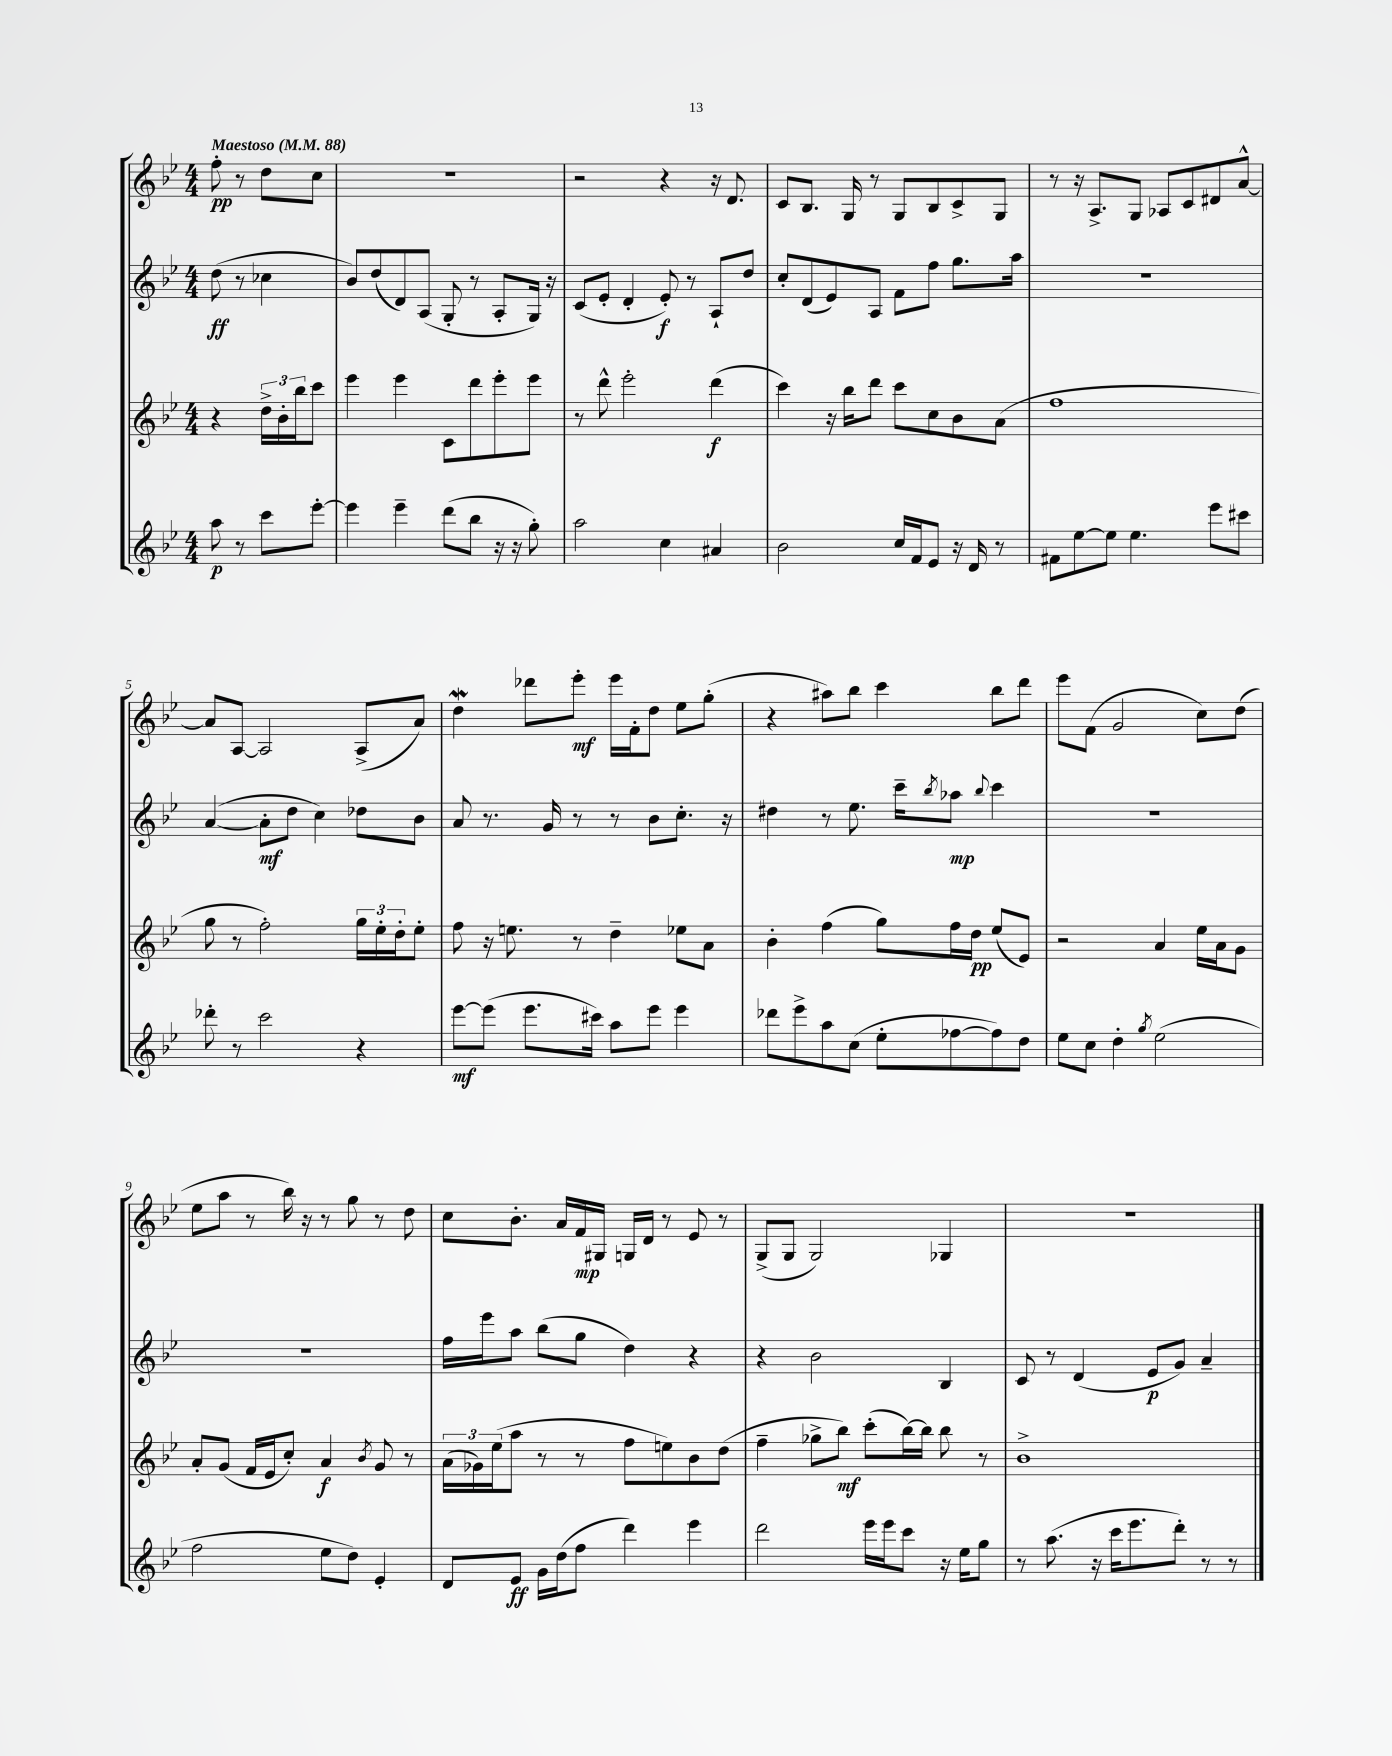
<<
\new StaffGroup <<
\new Staff = "s0" {
    \clef treble \key bes \major \numericTimeSignature \time 4/4 \partial 2 \tempo "Maestoso" 4 = 88
    f''8-.\pp r8 d''8 c''8 |
    R1 |
    r2 r4 r16 d'8. |
    c'8 bes8. g16 r8 g8 bes8 c'8-> g8 |
    r8 r16 a8.-> g8 aes8 c'8 dis'8 a'8~-^ |
    a'8 a8~ a2 a8->( a'8) |
    d''4\mordent des'''8 ees'''8-.\mf ees'''16 f'16-. d''8 ees''8 g''8-.( |
    r4 ais''8) bes''8 c'''4 bes''8 d'''8 |
    ees'''8 f'8( g'2 c''8) d''8( |
    ees''8 a''8 r8 bes''16) r16 r8 g''8 r8 d''8 |
    c''8 bes'8.-. a'16 f'16\mp gis16 g16 d'16 r8 ees'8 r8 |
    g8->( g8 g2) ges4 |
    R1 \bar "|." |
}
\new Staff = "s1" {
    \clef treble \key bes \major \numericTimeSignature \time 4/4 \partial 2
    d''8\ff( r8 ces''4 |
    bes'8) d''8( d'8) a8( g8-. r8 a8-. g16) r16 |
    c'8( ees'8-. d'4-. ees'8-.\f) r8 a8-! d''8 |
    c''8-. d'8( ees'8) a8 f'8 f''8 g''8. a''16 |
    R1 |
    a'4~( a'8-.\mf d''8 c''4) des''8 bes'8 |
    a'8 r8. g'16 r8 r8 bes'8 c''8.-. r16 |
    dis''4 r8 ees''8. c'''16-- \acciaccatura { bes''8 } aes''8\mp \appoggiatura { bes''8 } c'''4 |
    R1 |
    R1 |
    f''16 ees'''16 a''8 bes''8( g''8 d''4) r4 |
    r4 bes'2 bes4 |
    c'8 r8 d'4( ees'8\p g'8) a'4-- \bar "|." |
}
\new Staff = "s2" {
    \clef treble \key bes \major \numericTimeSignature \time 4/4 \partial 2
    r4 \tuplet 3/2 { d''16-> bes'16-. bes''16 } c'''8 |
    ees'''4 ees'''4 c'8 d'''8 ees'''8-. ees'''8 |
    r8 d'''8-^ ees'''2-. d'''4\f( |
    c'''4) r16 bes''16 d'''8 c'''8 c''8 bes'8 a'8( |
    f''1 |
    g''8 r8 f''2-.) \tuplet 3/2 { g''16 ees''16-. d''16-. } ees''8-. |
    f''8 r16 e''8. r8 d''4-- ees''8 a'8 |
    bes'4-. f''4( g''8) f''16 d''16\pp ees''8( ees'8) |
    r2 a'4 ees''16 a'16 g'8 |
    a'8-. g'8( f'16 ees'16 c''8-.) a'4\f \acciaccatura { bes'8 } g'8 r8 |
    \tuplet 3/2 { a'16( ges'16) ees''16( } a''8 r8 r8 f''8 e''8) bes'8 d''8( |
    f''4-- ges''8-> bes''8\mf) c'''8-.( bes''16~) bes''16 bes''8 r8 |
    bes'1-> \bar "|." |
}
\new Staff = "s3" {
    \clef treble \key bes \major \numericTimeSignature \time 4/4 \partial 2
    a''8\p r8 c'''8 ees'''8~-. |
    ees'''4 ees'''4-- d'''8( bes''8 r16 r16 g''8-.) |
    a''2 c''4 ais'4 |
    bes'2 c''16 f'16 ees'8 r16 d'16 r8 |
    fis'8 ees''8~ ees''8 ees''4. ees'''8 cis'''8 |
    des'''8-. r8 c'''2 r4 |
    ees'''8~\mf ees'''8( ees'''8. cis'''16) a''8 ees'''8 ees'''4 |
    des'''8 ees'''8-> a''8 c''8( ees''8-. fes''8~ fes''8) d''8 |
    ees''8 c''8 d''4-. \acciaccatura { g''8 } ees''2( |
    f''2 ees''8 d''8) ees'4-. |
    d'8 ees'8\ff g'16 d''16( f''8 d'''4) ees'''4 |
    d'''2 ees'''16 ees'''16 c'''8 r16 ees''16 g''8 |
    r8 a''8.( r16 c'''16 ees'''8. d'''8-.) r8 r8 \bar "|." |
}
>>
>>
